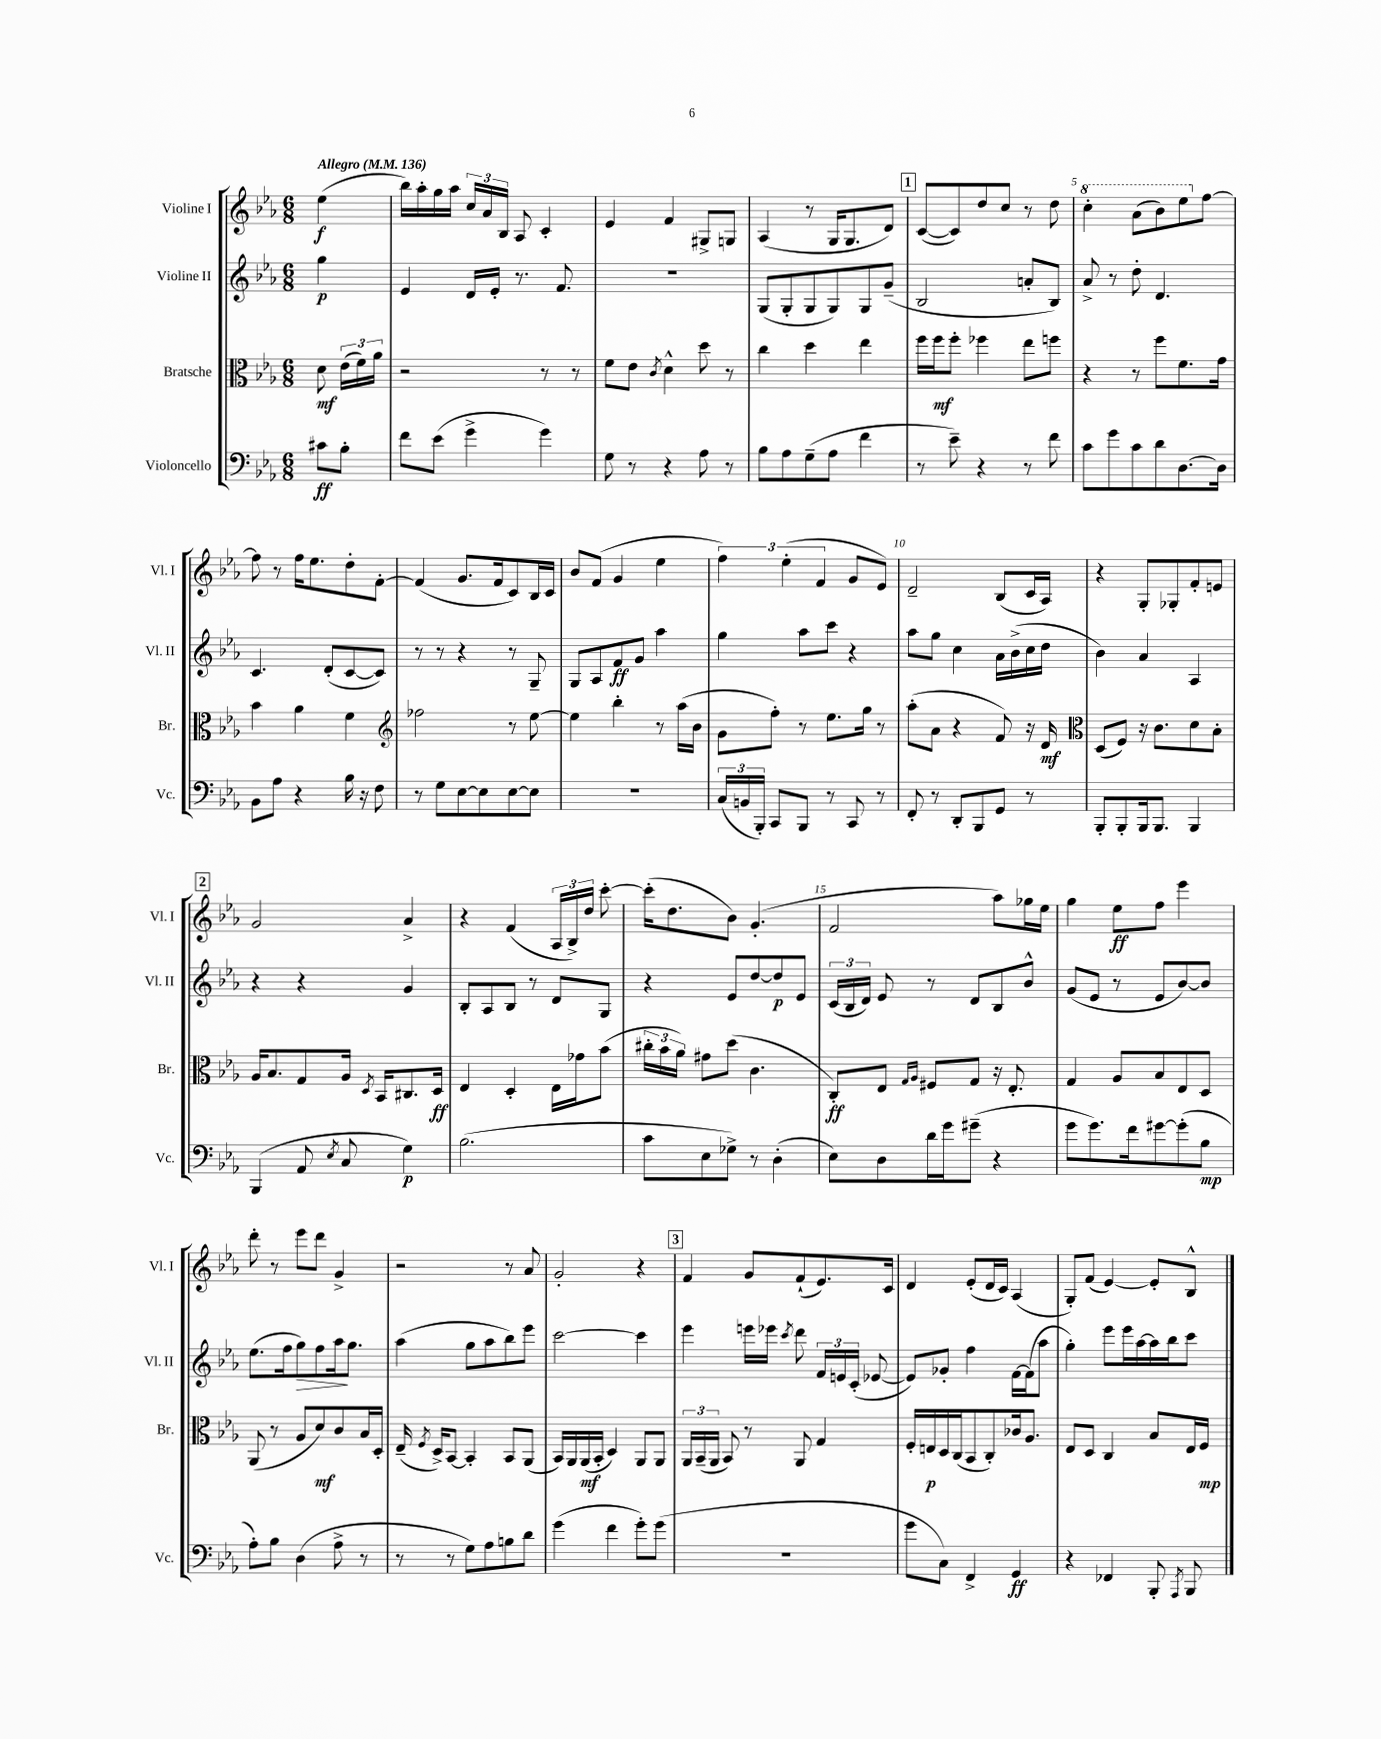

**kern	**kern	**kern	**kern
*staff4	*staff3	*staff2	*staff1
*clefF4	*clefC3	*clefG2	*clefG2
*k[b-e-a-]	*k[b-e-a-]	*k[b-e-a-]	*k[b-e-a-]
*M6/8	*M6/8	*M6/8	*M6/8
*MM136	*MM136	*MM136	*MM136
8c#	8d	4gg	(4ee-
8B-'	(24e-	.	.
.	24f)	.	.
.	24a-	.	.
=	=	=	=
8f	2r	4e-	16bb-)
.	.	.	16aa-'
(8e-	.	.	16gg
.	.	.	16aa-
4g^	.	16d	24cc
.	.	.	24a-
.	.	16e-'	.
.	.	.	24B-
.	.	8.r	8A-
4g)	8r	.	4c'
.	.	8.f	.
.	8r	.	.
=	=	=	=
8G	8f	2.r	4e-
8r	8e-	.	.
.	8qc	.	.
4r	4d^^	.	4f
8A-	8dd	.	8G#^
8r	8r	.	8G
=	=	=	=
8B-	4cc	(8G	(4A-
8A-	.	8G'	.
(8G~	4dd	8G	8r
8A-	.	8G)	16G
.	.	.	8.G
4f	4ee-	8G	.
.	.	(8g~	8d)
=	=	=	=
8r	16ff	2B-	([8c
.	16ff	.	.
8e-~)	8ff'	.	8c])
4r	4ff-	.	8dd
.	.	.	8cc
8r	8ee-	8a'	8r
8f	8ff	8B-)	8dd
=	=	=	=
8c	4r	8a-^	4ccc'
8g	.	8r	.
8c	8r	8dd'	(8aa-
8d	8ff	4.d	8bb-)
[8.D	8.f	.	8eee-
.	.	.	[8ff
16D]	16g	.	.
=	=	=	=
8BB-	4b-	4.c	8ff]
8A-	.	.	8r
4r	4a-	.	16ff
.	.	.	8.ee-
.	.	(8d'	.
16B-	4f	[8c	8dd'
16r	.	.	.
8F	.	8c])	[8f'
=	=	=	=
*	*clefG2	*	*
8r	2ff-	8r	(4f]
8G	.	8r	.
[8E-	.	4r	8.g
8E-]	.	.	.
.	.	.	16f
[8E-	8r	8r	8c)
8E-]	[8ee-	8G~	16B-
.	.	.	16c
=	=	=	=
2.r	4ee-]	8G	8b-
.	.	8A-	(8f
.	4bb-'	8f	4g
.	.	8g	.
.	8r	4aa-	4ee-
.	(16aa-	.	.
.	16b-	.	.
=	=	=	=
(24C	8g	4gg	6ff)
24BB	.	.	.
24BBB-')	.	.	.
8CC	8ff')	.	.
.	.	.	(6ee-'
8BBB-	8r	8aa-	.
.	.	.	6f
8r	8.ee-	8ccc	.
8CC	.	4r	8g
.	16gg	.	.
8r	8r	.	8e-)
=	=	=	=
8FF'	(8aa-'	8aa-	2d~
8r	8a-	8gg	.
8DD'	4r	4cc	.
8BBB-	.	.	.
8GG	8f)	16a-	(8B-
.	.	(16b-^	.
8r	16r	16cc	16c
.	16d	16dd	16A-)
=	=	=	=
*	*clefC3	*	*
8BBB-'	(8D	4b-)	4r
8BBB-'	8F)	.	.
16BBB-	16r	4a-	8G'
8.BBB-	8.c	.	.
.	.	.	8G-'
4BBB-	8d	4A-	8f'
.	8B-'	.	8e
=	=	=	=
(4BBB-	16A-	4r	2g
.	8.B-	.	.
8AA-	8G	4r	.
8qE-	.	.	.
8C	16A-	.	.
.	8qD	.	.
.	16BB-	.	.
4G)	8.C#	4g	4a-^
.	16D	.	.
=	=	=	=
(2.B-	4E-	8B-'	4r
.	.	8A-	.
.	4D'	8B-	(4f
.	.	8r	.
.	16E-	8d	24A-
.	.	.	24B-^)
.	16g-	.	.
.	.	.	24dd
.	(8b-	8G	[8ccc'
=	=	=	=
8c	24cc#'	4r	(16ccc']
.	24b-	.	.
.	.	.	8.dd
.	24a-)	.	.
8E-	8g#	.	.
8G-^)	(8dd	8e-	8b-)
8r	4.c	[8dd	(4.g'
(4D'	.	8dd]	.
.	.	8e-	.
=	=	=	=
8E-)	8C')	(24c	2f
.	.	24B-	.
.	.	24d)	.
8D	8E-	8e-	.
.	16qqG	.	.
.	16qqA-	.	.
16d	8F#	8r	.
16g	.	.	.
(8g#~	8G	8d	.
4r	16r	8B-	8aa-)
.	8.E-'	.	.
.	.	8b-^^	16gg-
.	.	.	16ee-
=	=	=	=
8g	4G	(8g	4gg
8.g)	.	8e-	.
.	8A-	8r	8ee-
16f	.	.	.
[8g#	8B-	8e-	8ff
(8g#']	8E-	[8b-)	4eee-
8B-	8D	8b-]	.
=	=	=	=
8A-')	(8AA-	(8.ee-	8ddd'
8B-	8r	.	8r
.	.	16ff	.
(4D	8A-	8gg)	8eee-
.	8d)	8ff	8ddd
8A-^	8c	16aa-	4g^
.	.	8.gg	.
8r	16B-	.	.
.	16D'	.	.
=	=	=	=
8r	(16E-~	(4aa-	2r
.	8qF	.	.
.	16D^)	.	.
8r	[8BB-	.	.
8G)	4BB-']	8gg	.
8A-	.	8aa-	.
8B	8BB-	8bb-)	8r
8d	(8AA-	8eee-	8a-
=	=	=	=
(4g	16BB-)	[2ccc	2g'
.	16AA-	.	.
.	(16AA-	.	.
.	16BB-'	.	.
4f	4D)	.	.
8g')	8AA-	4ccc]	4r
(8g	8AA-	.	.
=	=	=	=
2.r	24AA-	4eee-	4f
.	(24BB-~	.	.
.	24AA-	.	.
.	8BB-)	.	.
.	8r	16eee	8g
.	.	16eee-	.
.	.	8qccc	.
.	8AA-	8ddd	(8f`
.	4G	24f	8.e-)
.	.	24e	.
.	.	(24c'	.
.	.	[8e-	.
.	.	.	16c
=	=	=	=
8g	16F'	8e-])	4d
.	16E	.	.
8C)	16D	8g-'	.
.	(16C	.	.
4FF^	8BB-	4ff	(8e-'
.	8C')	.	16d
.	.	.	16c)
4GG	16c-	[16f	(4A-
.	8.A-	(16f]	.
.	.	8aa-	.
=	=	=	=
4r	8E-	4gg')	8G')
.	8D	.	(8f
4FF-	4C	8eee-	[4e-)
.	.	16eee-	.
.	.	[16aa-	.
8BBB-'	8B-	16aa-]	8e-']
.	.	16bb-	.
8qAAA-	.	.	.
8BBB-	16E-	8ccc	8B-^^
.	16F	.	.
==	==	==	==
*-	*-	*-	*-
